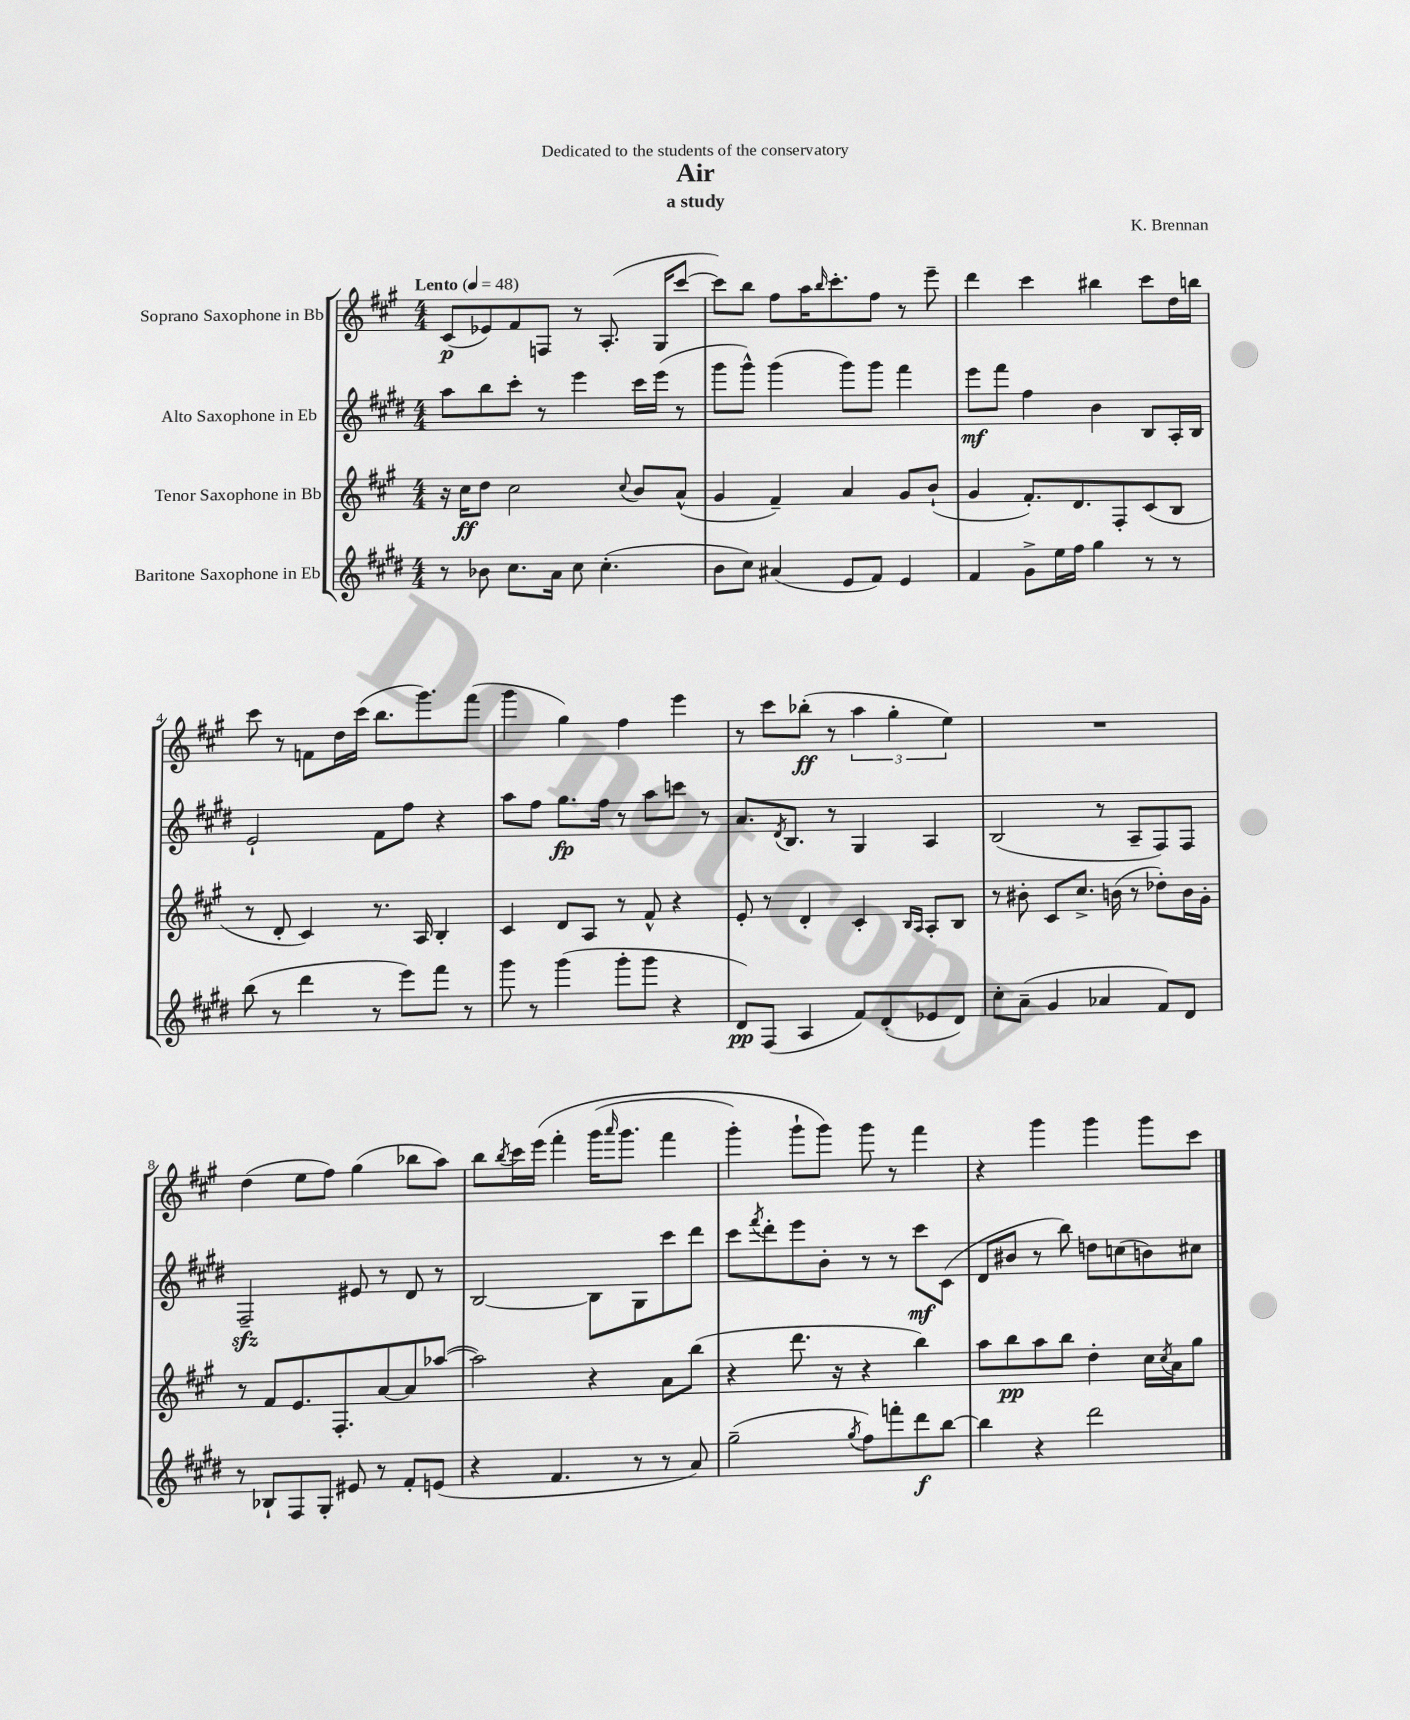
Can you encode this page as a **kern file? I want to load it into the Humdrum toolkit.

**kern	**kern	**kern	**kern
*staff4	*staff3	*staff2	*staff1
*clefG2	*clefG2	*clefG2	*clefG2
*k[f#c#g#d#]	*k[f#c#g#]	*k[f#c#g#d#]	*k[f#c#g#]
*M4/4	*M4/4	*M4/4	*M4/4
*MM48	*MM48	*MM48	*MM48
8r	16r	8aa	(8c#
.	16cc#	.	.
8b-	8dd	8bb	8e-)
8.cc#	2cc#	8ccc#'	8f#
.	.	8r	8F
16a	.	.	.
8cc#	.	4eee	8r
(4.cc#'	.	.	(8.A'
.	8qqcc#	.	.
.	8b	16ccc#	.
.	.	(16eee	16G#
.	(8a^^	8r	[8ccc#
=	=	=	=
8b	4g#	8ggg#	8ccc#])
8cc#)	.	8ggg#^^)	8bb
(4a#	4f#~)	(4ggg#	8ff#
.	.	.	16aa
.	.	.	16qqbb
.	.	.	8.ccc#'
8e	4a	8ggg#)	.
8f#)	.	8ggg#	8ff#
4e	8g#	4fff#	8r
.	(8b`	.	8eee~
=	=	=	=
4f#	4g#	8eee	4ddd
.	.	8fff#	.
8g#^	8.f#')	4ff#	4ccc#
16ee	.	.	.
16ff#	8.d	.	.
4gg#	.	4b	4bb#
.	8F#'	.	.
8r	(8c#	8B	8ccc#
8r	8B	16A'	16dd
.	.	16B	16bb
=	=	=	=
(8bb	8r	2e`	8ccc#
8r	8d'	.	8r
4ddd#	4c#)	.	8f
.	.	.	16dd
.	.	.	(16ccc#
8r	8.r	8f#	8.bb
8eee)	.	8ff#	.
.	16A	.	8.ggg#)
8fff#	4B'	4r	.
8r	.	.	(8fff#
=	=	=	=
8ggg#	4c#	8aa	4ggg#
8r	.	8ff#	.
(4ggg#	8d	8.gg#	4gg#)
.	8A	.	.
.	.	16ff#	.
8ggg#'	8r	8r	4ff#
8ggg#	8f#^^	8aa	.
4r	4r	8ccc	4eee
.	.	8r	.
=	=	=	=
8d#)	8e'	8.a	8r
(8F#	8r	.	8ccc#
.	.	8qd#	.
.	.	8.B	.
4A	4d'	.	(8bb-'
.	.	8r	8r
8f#)	4c#'	4G#	6aa
(8d#'	.	.	.
.	.	.	6gg#'
.	16qqB	.	.
.	16qqA	.	.
8e-	8A'	4A	.
.	.	.	6ee)
8d#)	8B	.	.
=	=	=	=
8cc#'	8r	(2B	1r
(8a~	8b#'	.	.
4g#	8c#	.	.
.	8.cc#^	.	.
4a-	.	8r	.
.	(16b	.	.
.	8r	8A~	.
8f#)	8dd-')	8F#)	.
8d#	16b	8F#	.
.	16g#'	.	.
=	=	=	=
8r	8r	2F#~	(4dd
8B-`	8f#	.	.
8F#	8.e	.	8ee
8G#'	.	.	8ff#)
.	8.F#'	.	.
8e#	.	8e#	(4gg#
8r	[8a	8r	.
8f#'	8a]	8d#	8bb-
(8e	([8aa-	8r	8aa)
=	=	=	=
4r	2aa-])	[2B	8bb
.	.	.	8qbb
.	.	.	16ccc#
.	.	.	&(16eee
4.f#	.	.	4fff#'
.	4r	8B]	(16ggg#
.	.	.	16qqaaa
.	.	.	8.ggg#
8r	.	8G#	.
8r	8a	8ccc#	4fff#
8a)	(8bb	8ddd#	.
=	=	=	=
(2gg#~	4r	8ccc#	4ggg#')
.	.	8qfff#	.
.	.	8ddd#'	.
.	8.ddd	8eee	8ggg#`
.	.	8b'	8ggg#&)
.	16r	.	.
8qgg#	.	.	.
8ff#)	4r	8r	8ggg#
8fff'	.	8r	8r
8ddd#	4bb)	8ccc#	4fff#
[8bb	.	(8c#	.
=	=	=	=
4bb]	8aa	8d#	4r
.	8bb	8b#	.
4r	8aa	8r	4ggg#
.	8bb	8bb)	.
2ddd#	4dd'	8dd	4ggg#
.	.	(8cc	.
.	16cc#	8b)	8ggg#
.	8qcc#	.	.
.	16a	.	.
.	8gg#	8cc#	8ccc#
==	==	==	==
*-	*-	*-	*-
